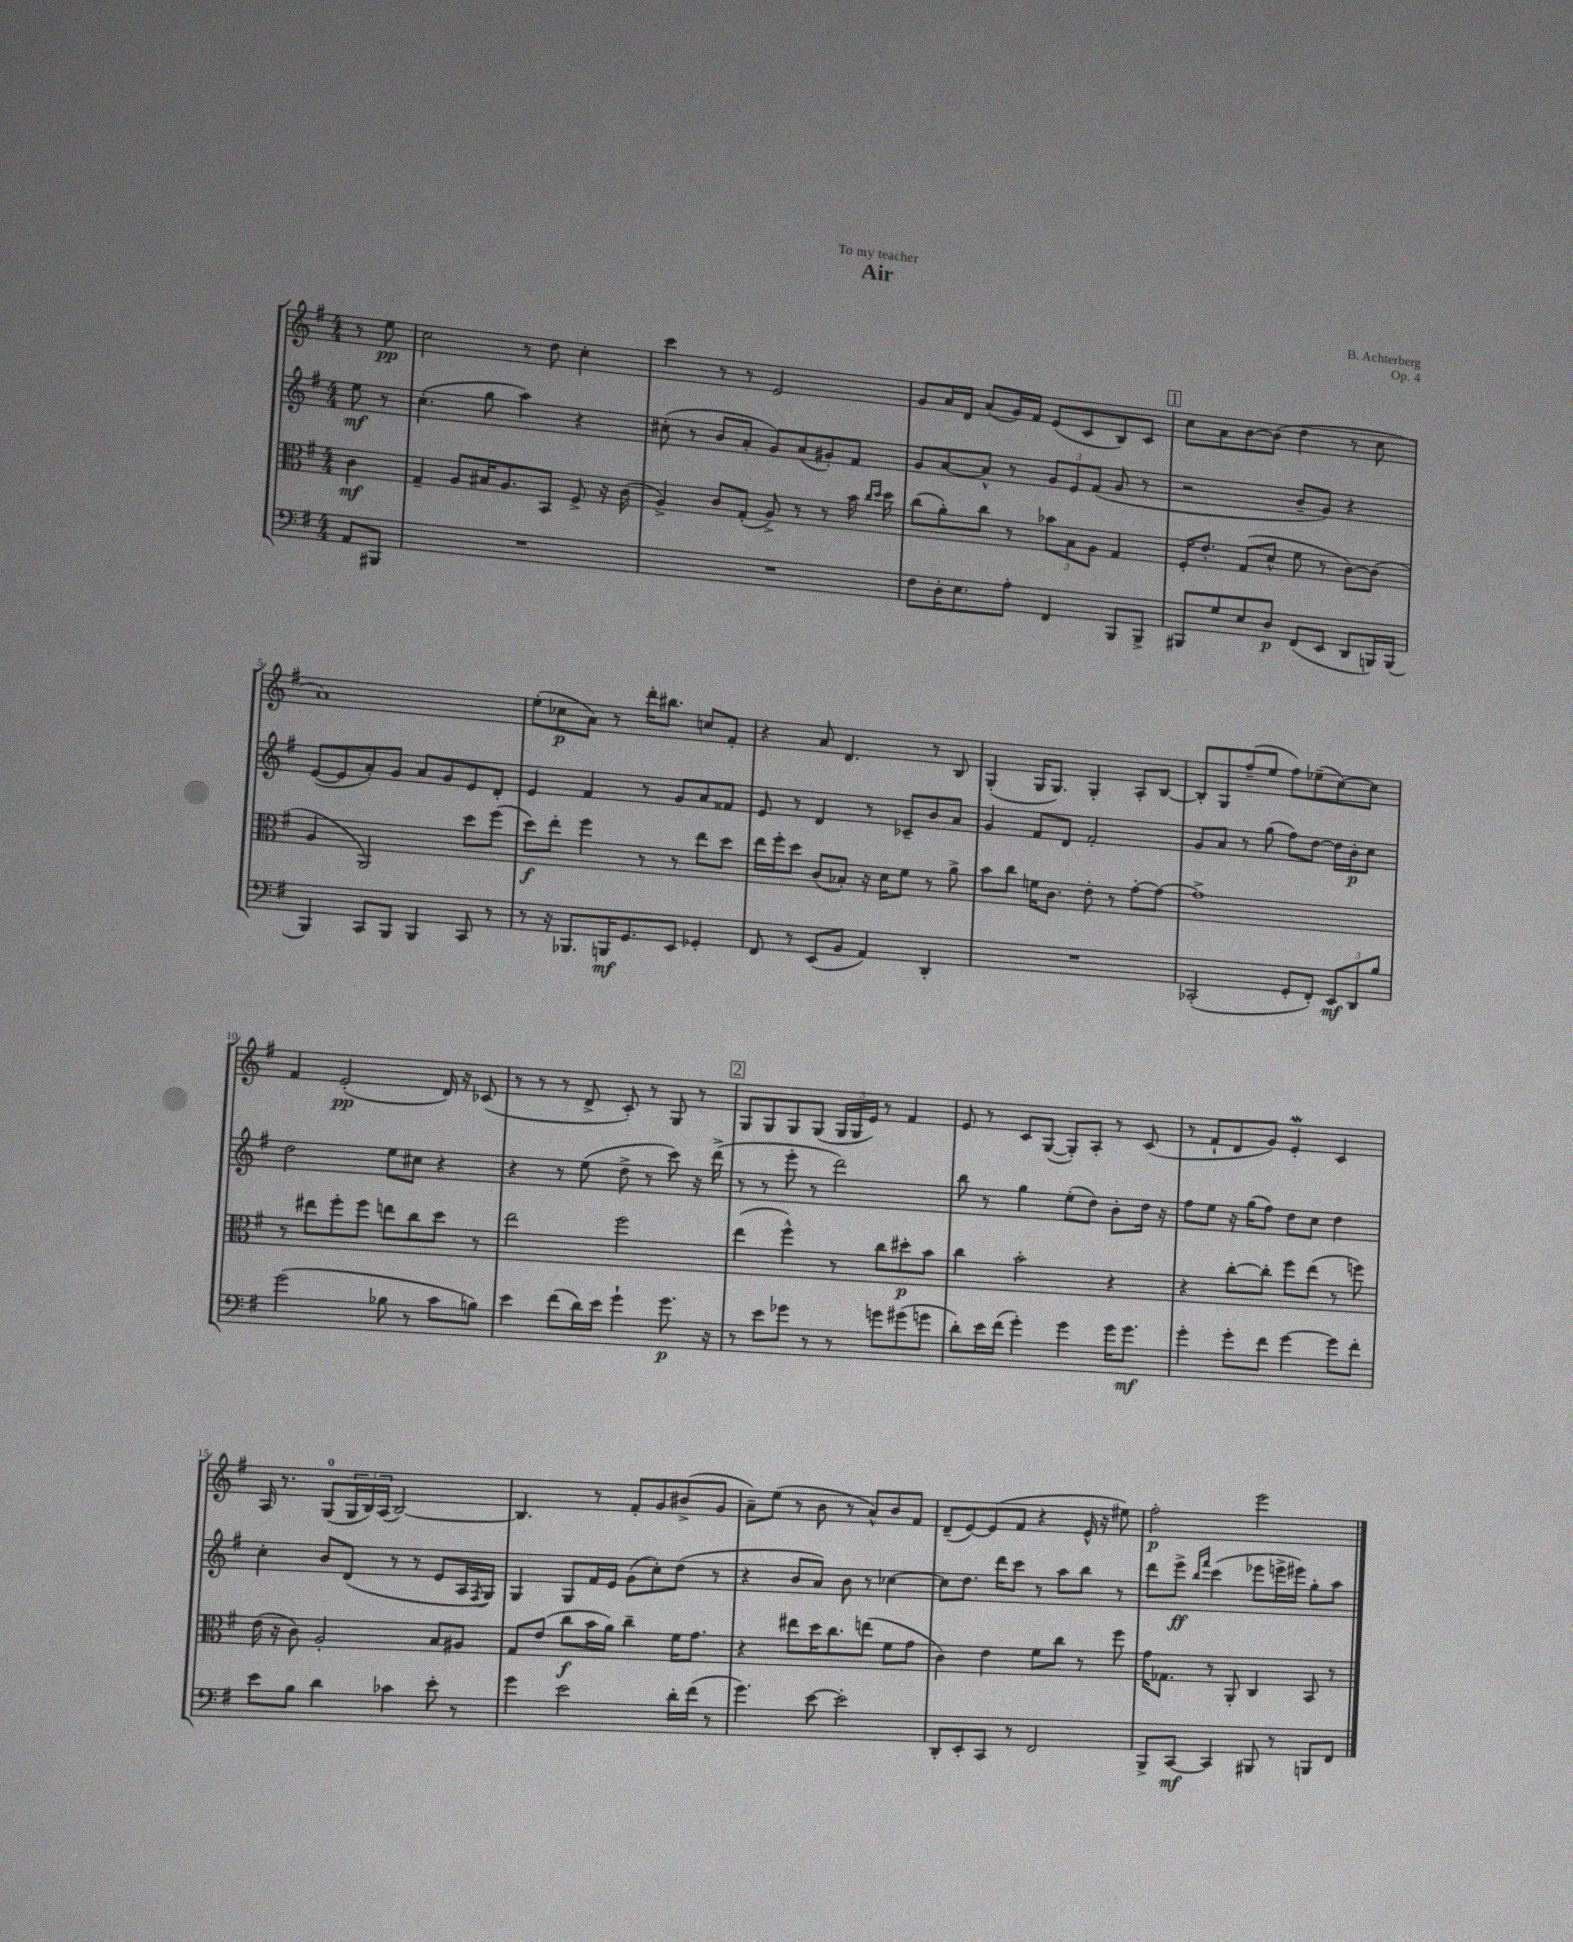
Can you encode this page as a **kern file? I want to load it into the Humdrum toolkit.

**kern	**dynam	**kern	**dynam	**kern	**dynam	**kern	**dynam
*part4	*part4	*part3	*part3	*part2	*part2	*part1	*part1
*staff4	*staff4	*staff3	*staff3	*staff2	*staff2	*staff1	*staff1
*clefF4	*	*clefC3	*	*clefG2	*	*clefG2	*
*k[f#]	*	*k[f#]	*	*k[f#]	*	*k[f#]	*
*M4/4	*	*M4/4	*	*M4/4	*	*M4/4	*
=	=	=	=	=	=	=	=
8AA/L	.	4c\	mf	8ee\	mf	8r	.
8BBB#X/J	.	.	.	8r	.	8ee\	pp
=1	=1	=1	=1	=1	=1	=1	=1
1r	.	4G~/	.	(4.cc'\	.	2cc\	.
.	.	8A/L	.	.	.	.	.
.	.	16B#X/K	.	8gg\	.	.	.
.	.	8.A/	.	.	.	.	.
.	.	.	.	4aa\)	.	8r	.
.	.	8BB/J	.	.	.	8dd\	.
.	.	8F#^/	.	4r	.	4cc'\	.
.	.	16r	.	.	.	.	.
.	.	(16c\	.	.	.	.	.
=2	=2	=2	=2	=2	=2	=2	=2
1r	.	4A^/)	.	(8cc#X'\	.	4ccc\	.
.	.	.	.	8r	.	.	.
.	.	8c/L	.	8b/L	.	8r	.
.	.	(8G'/J	.	8a'/J	.	8r	.
.	.	8A^/)	.	8g/L)	.	2e/	.
.	.	8r	.	(8a/	.	.	.
.	.	8r	.	8g#X'/)	.	.	.
.	.	16b\	.	8f#/J	.	.	.
.	.	16qqcc/LL	.	.	.	.	.
.	.	16qqdd/JJ	.	.	.	.	.
.	.	16dd\	.	.	.	.	.
=3	=3	=3	=3	=3	=3	=3	=3
8F#\L	.	(8cc\L	.	8g/L	.	8g/L	.
16D'\K	.	8a'\)	.	[8a/	.	16a/L	.
8.E\	.	.	.	.	.	16d/JJ	.
.	.	8cc\J	.	8a^^/J]	.	(8a/L	.
8A'\J	.	8r	.	8r	.	16g/L)	.
.	.	.	.	.	.	16f#/JJ	.
4FF#/	.	12b-X\L	.	12g/L	.	(8e/L	.
.	.	12B\	.	12e/	.	.	.
.	.	.	.	.	.	8c/	.
.	.	12A\J	.	(12f#/J	.	.	.
8BBB/L	.	4G/	.	8g/	.	8B/)	.
8BBB^/J	.	.	.	8r	.	8c/J	.
!!LO:REH:place=s1:t=1
=4	=4	=4	=4	=4	=4	=4	=4
8BBB#X/L	.	16F#'/KL	.	2r	.	8cc\L	.
.	.	8.e'/J	.	.	.	.	.
8G/	.	.	.	.	.	8a\	.
8E/	.	(8G/L	.	.	.	[8b\	.
8D/J	p	8d^^/J	.	.	.	(8b\J]	.
(8FF#/L	.	8f#\	.	8b~/L	.	4dd\	.
8EE/J	.	8r	.	8g/J)	.	.	.
8DD/L	.	[8c\L)	.	4r	.	8r	.
16BBBn/L)	.	(8c\J]	.	.	.	8cc\	.
(16BBB/JJ	.	.	.	.	.	.	.
!!LO:LB:g=z
=5	=5	=5	=5	=5	=5	=5	=5
4BBB/)	.	4A/	.	([8e/L	.	1a)	.
.	.	.	.	8e/]	.	.	.
8CC/L	.	2AA/)	.	8a'/)	.	.	.
8BBB/J	.	.	.	8g/J	.	.	.
4BBB/	.	.	.	8a/L	.	.	.
.	.	.	.	8g/	.	.	.
8CC/	.	8dd\L	.	8e/	.	.	.
8r	.	(8ff#\J	.	8d'/J	.	.	.
=6	=6	=6	=6	=6	=6	=6	=6
8r	.	8dd\L)	f	4e/	.	(8ee'\L	.
16r	.	8ee'\J	.	.	.	8cc-X\	p
8.BBB-X/L	.	.	.	.	.	.	.
.	.	4ff#\	.	4f#/	.	8a\J)	.
16BBBn/K	mf	.	.	.	.	8r	.
8.GG/	.	.	.	.	.	.	.
.	.	8r	.	8r	.	16ddd'\KL	.
.	.	.	.	.	.	8.bb#X\J	.
8EE/J	.	8r	.	8g/L	.	.	.
4GG-X'/	.	8ee\L	.	8a/	.	8ccn/L	.
.	.	8dd\J	.	8f##X/J	.	8f#'/J	.
=7	=7	=7	=7	=7	=7	=7	=7
8FF#/	.	16ee\LL	.	8e/	.	4r	.
.	.	16ff#'\J	.	.	.	.	.
8r	.	8dd\J	.	8r	.	.	.
(8EE/L	.	(8c/L	.	4d/	.	8a/	.
8BB/J	.	8B-X'/J)	.	.	.	4.d/	.
4AA/)	.	16r	.	8r	.	.	.
.	.	16d\KL	.	.	.	.	.
.	.	8f#\J	.	8c-X~/L	.	.	.
4DD'/	.	8r	.	8b/	.	8r	.
.	.	8a^\	.	8a/J	.	8B/	.
=8	=8	=8	=8	=8	=8	=8	=8
1r	.	8b\L	.	4g/	.	(4G'/	.
.	.	8cc\J	.	.	.	.	.
.	.	16fn\KL	.	8f#/L	.	16G/KL	.
.	.	8.c\J	.	.	.	8.G/J)	.
.	.	.	.	8d/J	.	.	.
.	.	8e'\	.	2f#'/	.	4G'/	.
.	.	8r	.	.	.	.	.
.	.	[8g'\L	.	.	.	8A'/L	.
.	.	8g\J_	.	.	.	[8B/J	.
=9	=9	=9	=9	=9	=9	=9	=9
(2CC-X'/	.	1g^]	.	8g/L	.	8B'/L]	.
.	.	.	.	8a/J	.	8G/	.
.	.	.	.	8r	.	(8ff#~/	.
.	.	.	.	(8gg\	.	8ee/J	.
8GG'/L	.	.	.	8ff#\L)	.	8ff#\L)	.
8FF#'/J)	.	.	.	[8dd\J	.	(8ee-X~\	.
12EE/L	mf	.	.	16dd\LL]	.	[8cc\)	.
.	.	.	.	16b'\J	p	.	.
12DD/	.	.	.	.	.	.	.
.	.	.	.	8cc\J	.	8cc\J]	.
12B/J	.	.	.	.	.	.	.
!!LO:LB:g=z
=10	=10	=10	=10	=10	=10	=10	=10
(2g\	.	8r	.	2dd\	.	4f#/	.
.	.	8ee#X\L	.	.	.	.	.
.	.	8ff#'\	.	.	.	(2e'/	pp
.	.	8ff#\J	.	.	.	.	.
8B-X\	.	8een\L	.	8ee\L	.	.	.
8r	.	8cc\	.	8cc#X\J	.	.	.
8c\L	.	8dd\J	.	4r	.	16d/)	.
.	.	.	.	.	.	16r	.
8Bn\J)	.	8r	.	.	.	(8c-X/	.
=11	=11	=11	=11	=11	=11	=11	=11
4e\	.	2ee\	.	4r	.	8r	.
.	.	.	.	.	.	8r	.
(8f#\L	.	.	.	8r	.	8r	.
16d\L)	.	.	.	(8ee\	.	8d^/	.
16e\JJ	.	.	.	.	.	.	.
4g`\	.	2ff#\	.	8dd^\	.	8c'/)	.
.	.	.	.	8r	.	8r	.
8.g\	p	.	.	8ccc\)	.	8G/	.
.	.	.	.	16r	.	8r	.
16r	.	.	.	(16ddd^\	.	.	.
!!LO:REH:place=s1:t=2
=12	=12	=12	=12	=12	=12	=12	=12
8r	.	(4ee\	.	8r	.	8G/L	.
8e\L	.	.	.	8r	.	8G/	.
8g-X\J	.	4ff#^^\)	.	8eee'\	.	8G/	.
8r	.	.	.	8r	.	(8G/J	.
8r	.	8r	.	2ddd\)	.	24G/LL	.
.	.	.	.	.	.	24G/	.
.	.	.	.	.	.	24e/JJ)	.
8gn\L	.	8cc\L	.	.	.	8r	.
(8g#X\	.	8dd#X'\	p	.	.	4f#/	.
8gn\J	.	8b\J	.	.	.	.	.
=13	=13	=13	=13	=13	=13	=13	=13
8d'\L)	.	4cc\	.	8bb\	.	8e/	.
16e\L	.	.	.	8r	.	8r	.
(16f#\JJ	.	.	.	.	.	.	.
4g'\)	.	2b'\	.	4gg\	.	8c/L	.
.	.	.	.	.	.	([8G/J	.
4g\	.	.	.	(8ee'\L	.	8G'/L])	.
.	.	.	.	8dd\J)	.	8A'/J	.
16g\KL	.	4r	.	8b'\L	.	8r	.
8.g\J	mf	.	.	.	.	.	.
.	.	.	.	16dd\Jk	.	(8c/	.
.	.	.	.	16r	.	.	.
=14	=14	=14	=14	=14	=14	=14	=14
4g'\	.	4r	.	8ff#\L	.	8r	.
.	.	.	.	8ee\J	.	8f#`/L	.
8g'\L	.	[8cc'\L	.	16r	.	8d/	.
.	.	.	.	(16gg\KL	.	.	.
8f#\J	.	8cc'\J]	.	8ff#\J)	.	8g/J)	.
[4g\	.	8ff#\L	.	8dd\L	.	4eW'/	.
.	.	(8ee\J	.	8cc\J	.	.	.
8g\L]	.	8r	.	4dd\	.	4c/	.
8f#'\J	.	8ffn\)	.	.	.	.	.
!!LO:LB:g=z
=15	=15	=15	=15	=15	=15	=15	=15
8e\L	.	(16e\	.	4cc'\	.	16A/	.
.	.	16r	.	.	.	8.r	.
8B\J	.	8c\)	.	.	.	.	.
4d\	.	2A'/	.	8b/L	.	(8G/L	.
.	.	.	.	(8d/J	.	24G/L	.
.	.	.	.	.	.	24B/)	.
.	.	.	.	.	.	(24A/JJ	.
4c-X\	.	.	.	8r	.	[2B/)	.
.	.	.	.	8r	.	.	.
8e'\	.	8B/L	.	8e/L	.	.	.
8r	.	8A#X/J	.	16A/L	.	.	.
.	.	.	.	8qF#/	.	.	.
.	.	.	.	16G/JJ)	.	.	.
=16	=16	=16	=16	=16	=16	=16	=16
4g\	.	8G/L	.	4G/	.	4.B/]	.
.	.	(8e/J	.	.	.	.	.
2e\	.	8cc\L	f	8G/L	.	.	.
.	.	16b\L	.	16f#/L	.	8r	.
.	.	16a\JJ)	.	16e/JJ	.	.	.
.	.	4cc~\	.	(8g\L	.	8f#'/L	.
.	.	.	.	8cc'\)	.	8g/	.
16d'\LL	.	16f#\KL	.	(8dd\J	.	(8b#X^/	.
(16f#\JJ	.	8.g\J	.	.	.	.	.
8r	.	.	.	8r	.	8g/J	.
=17	=17	=17	=17	=17	=17	=17	=17
4.g\)	.	4r	.	4r	.	8a~\L)	.
.	.	.	.	.	.	(8ee\J	.
.	.	8ee#X\L	.	8b/L	.	8r	.
[8e\	.	16dd\K	.	8a/J)	.	8b\	.
.	.	8.cc\	.	.	.	.	.
2e'\]	.	.	.	8b\	.	8r	.
.	.	(8een\J	.	8r	.	8a^^/L)	.
.	.	8f#\L	.	[4cc-X\	.	8b/	.
.	.	8g\J	.	.	.	8f#/J	.
=18	=18	=18	=18	=18	=18	=18	=18
8DD'/L	.	4c\)	.	8cc-\L]	.	(8d~/L	.
8EE'/	.	.	.	8.dd\J	.	[8e/)	.
8CC/J	.	4e\	.	.	.	(8e/]	.
.	.	.	.	16ddd\KL	.	.	.
8r	.	.	.	8ccc\J	.	8f#/J	.
2FF#/	.	8f#\L	.	8r	.	4r	.
.	.	8cc\J	.	8aa\L	.	.	.
.	.	8r	.	8bb\J	.	16e^^/	.
.	.	.	.	.	.	16r	.
.	.	8ff#\	.	8r	.	8ee#X\)	.
=19	=19	=19	=19	=19	=19	=19	=19
8BBB^/L	.	16g\KL	.	8ddd\L	.	2ff#'\	p
.	.	8.G-X\J	.	.	.	.	.
[8CC/J	mf	.	.	8eee^\J	ff	.	.
.	.	.	.	16qqbb/LL	.	.	.
.	.	.	.	16qqfff#/JJ	.	.	.
4CC/]	.	8r	.	(4ccc\	.	.	.
.	.	8AA'/	.	.	.	.	.
8BBB#X/	.	4C/	.	8eee-X\L	.	2eee\	.
8r	.	.	.	16eeen^\L	.	.	.
.	.	.	.	16eee#X\JJ)	.	.	.
8BBBn/L	.	8BB/	.	8gg'\L	.	.	.
8FF#/J	.	8r	.	8aa\J	.	.	.
==	==	==	==	==	==	==	==
*-	*-	*-	*-	*-	*-	*-	*-
